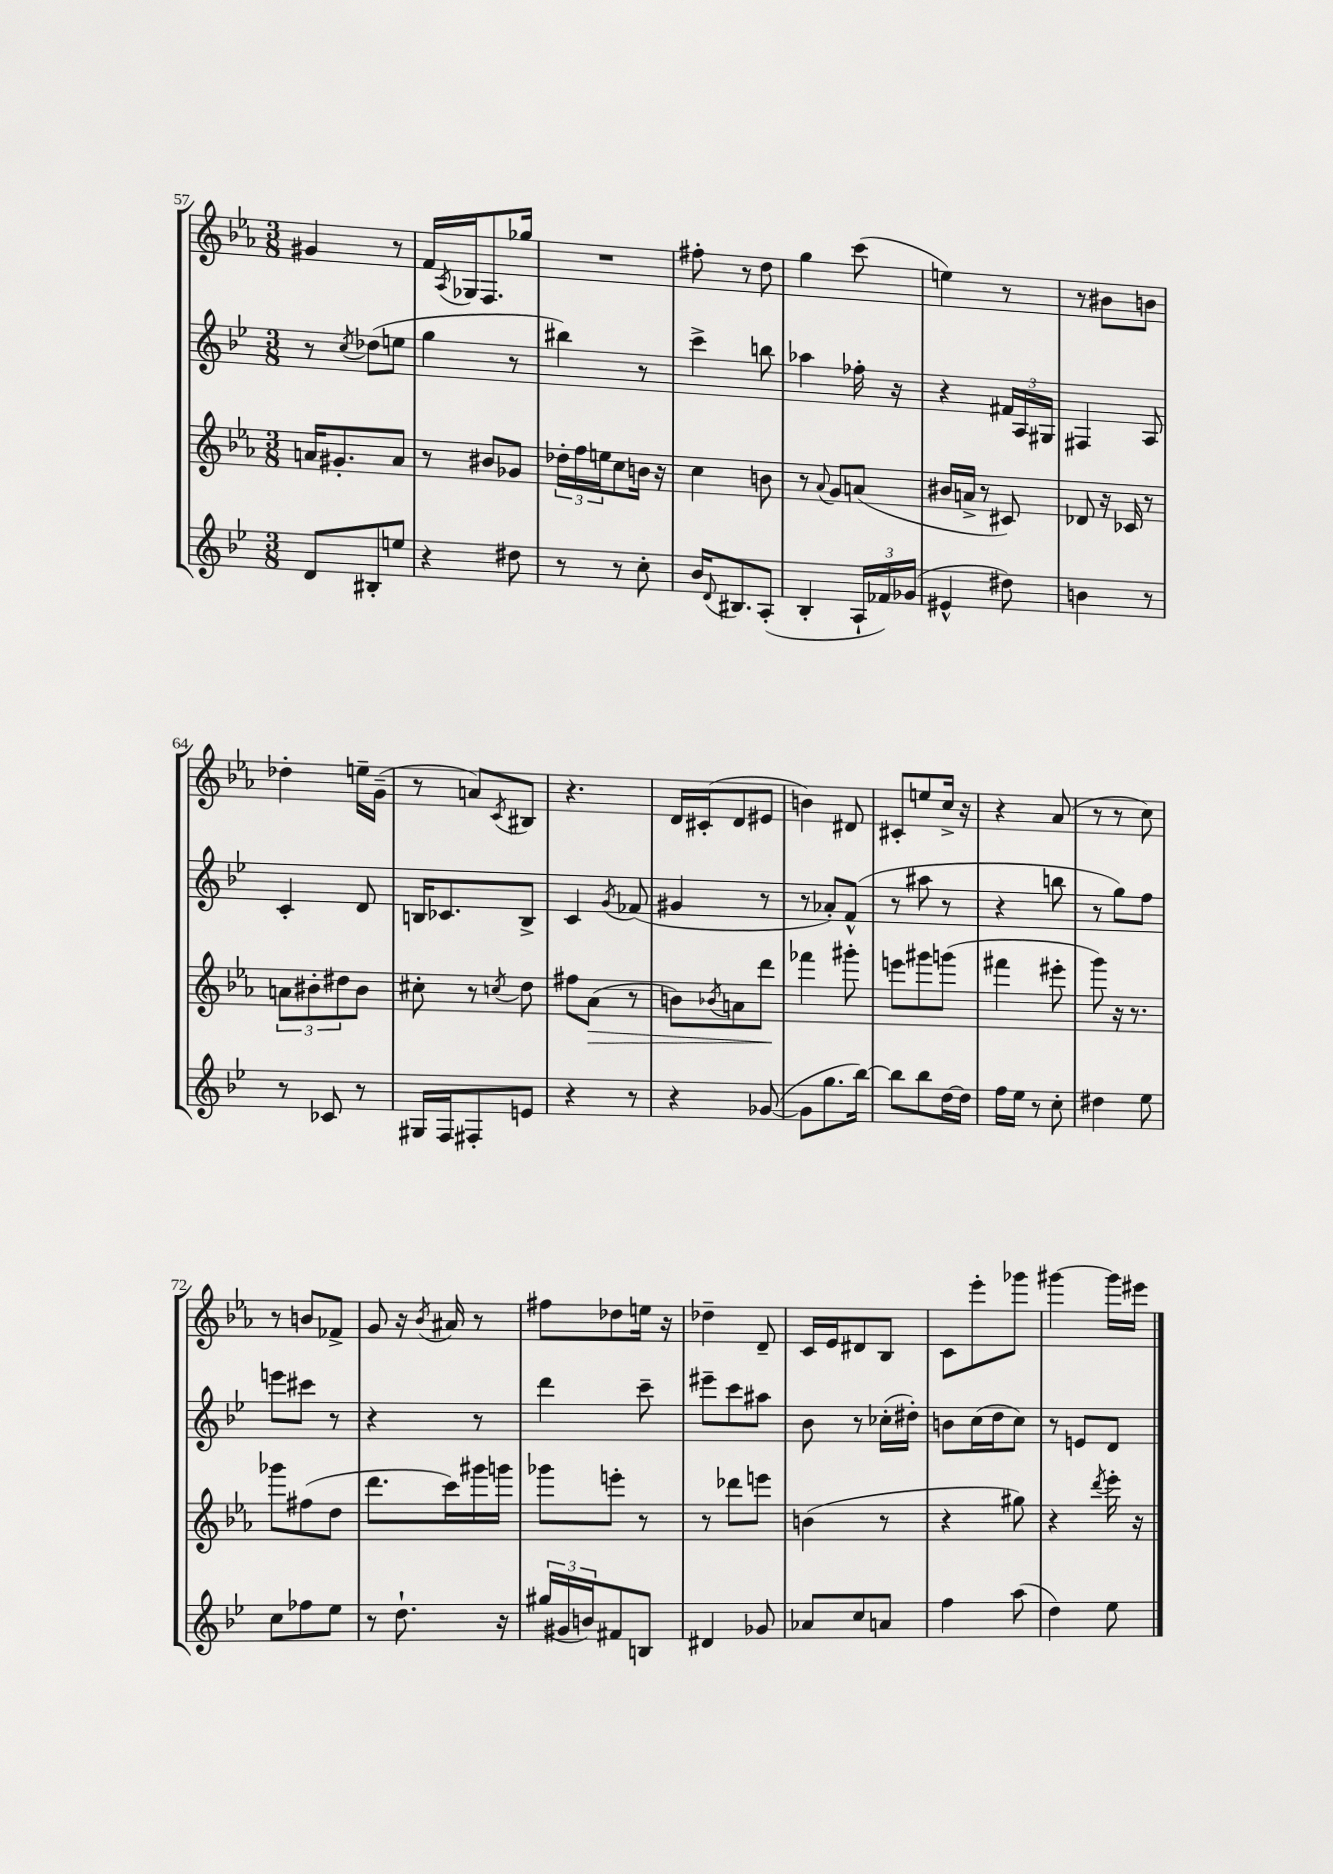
<<
\new StaffGroup <<
\new Staff = "s0" {
    \clef treble \key ees \major \numericTimeSignature \time 3/8
    gis'4 r8 |
    f'16 \acciaccatura { aes8 } ges16 f8. ges''16 |
    R4. |
    fis''8-. r8 d''8 |
    g''4 c'''8( |
    e''4) r8 |
    r8 bis'8 b'8 |
    des''4-. e''16-- g'16--( |
    r8 a'8) \acciaccatura { c'8 } bis8 |
    r4. |
    d'16 cis'16-.( d'8 eis'8 |
    b'4) dis'8 |
    cis'8-. e''8 c''16-> r16 |
    r4 aes'8( |
    r8 r8 c''8) |
    r8 b'8 fes'8-> |
    g'8 r16 \acciaccatura { bes'8 } ais'16 r8 |
    fis''8 des''8 e''16 r16 |
    des''4-- d'8-- |
    c'16 ees'16 dis'8 bes8 |
    c'8 ees'''8-. ges'''8 |
    gis'''4~ gis'''16 eis'''16 \bar "|." |
}
\new Staff = "s1" {
    \clef treble \key bes \major \numericTimeSignature \time 3/8
    r8 \acciaccatura { c''8 } des''8( e''8 |
    g''4 r8 |
    bis''4) r8 |
    c'''4-> b''8 |
    aes''4 fes''16-. r16 |
    r4 \tuplet 3/2 { fis'16 a16 gis16 } |
    fis4 a8 |
    c'4-. d'8 |
    b16 ces'8. b8-> |
    c'4 \acciaccatura { g'8 } fes'8( |
    gis'4 r8 |
    r8 aes'8-.) f'8-^( |
    r8 ais''8 r8 |
    r4 b''8 |
    r8 g''8) f''8 |
    e'''8 cis'''8 r8 |
    r4 r8 |
    d'''4 c'''8-- |
    eis'''8-- c'''8 ais''8 |
    bes'8 r8 ces''16-.( dis''16-.) |
    b'8 c''16( d''16 c''8) |
    r8 e'8 d'8 \bar "|." |
}
\new Staff = "s2" {
    \clef treble \key ees \major \numericTimeSignature \time 3/8
    a'16 gis'8.-. a'8 |
    r8 bis'8 ges'8 |
    \tuplet 3/2 { des''16-. f''16 e''16 } c''8 b'16 r16 |
    c''4 b'8 |
    r8 \appoggiatura { aes'8 } g'8 a'8( |
    bis'16 a'16-> r8 cis'8) |
    des'8 r16 ces'16 r8 |
    \tuplet 3/2 { a'8 bis'8-. dis''8 } bis'8 |
    cis''8-. r8 \acciaccatura { c''8 } d''8 |
    fis''8 aes'8\>( r8 |
    b'8) \acciaccatura { bes'8 } a'8 d'''8\! |
    fes'''4 gis'''8-. |
    e'''8 gis'''8 g'''8( |
    fis'''4 eis'''8-. |
    g'''8) r16 r8. |
    ges'''8 fis''8( d''8 |
    d'''8. c'''16) gis'''16 g'''16 |
    ges'''8 e'''8-. r8 |
    r8 des'''8 e'''8 |
    b'4( r8 |
    r4 gis''8) |
    r4 \acciaccatura { d'''8 } ees'''16-. r16 \bar "|." |
}
\new Staff = "s3" {
    \clef treble \key bes \major \numericTimeSignature \time 3/8
    d'8 bis8-. e''8 |
    r4 dis''8 |
    r8 r8 c''8-. |
    bes'16 \appoggiatura { d'8 } bis8. a8-.( |
    bes4-. \tuplet 3/2 { a16-! fes'16) ges'16( } |
    eis'4-^ dis''8) |
    b'4 r8 |
    r8 ces'8 r8 |
    gis16 f16 fis8-. e'8 |
    r4 r8 |
    r4 ges'8~( |
    ges'8 g''8. bes''16~) |
    bes''8 bes''8 d''16~ d''16 |
    f''16 ees''16 r8 c''8-. |
    dis''4 ees''8 |
    c''8 fes''8 ees''8 |
    r8 d''8.-! r16 |
    \tuplet 3/2 { gis''16( gis'16 b'16) } fis'8 b8 |
    dis'4 ges'8 |
    aes'8 c''8 a'8 |
    f''4 a''8( |
    d''4) ees''8 \bar "|." |
}
>>
>>
\layout { \context { \Score currentBarNumber = #57 } }
